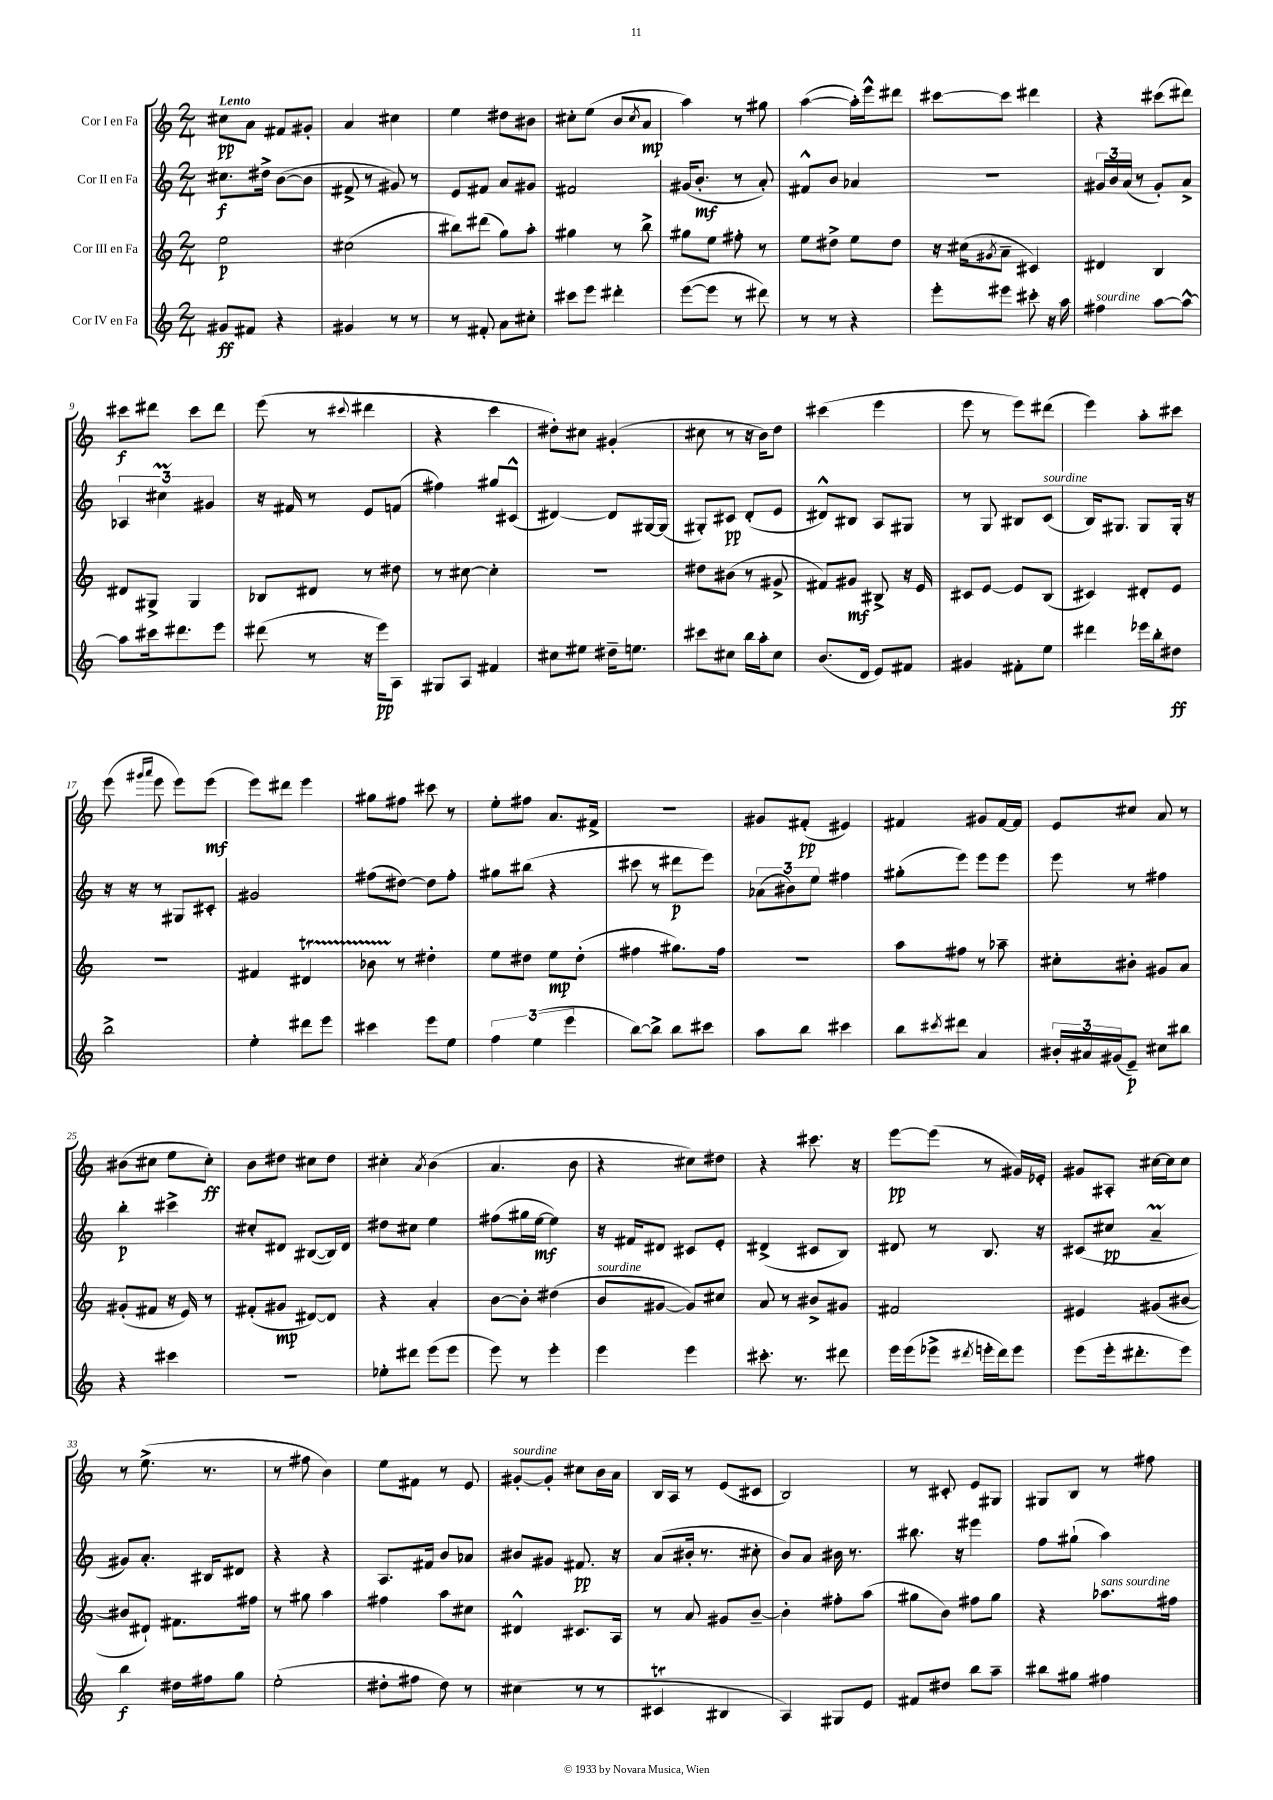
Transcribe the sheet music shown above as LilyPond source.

<<
\new StaffGroup <<
\new Staff = "s0" \with { instrumentName = "Cor I en Fa" } {
    \clef treble \key c \major \numericTimeSignature \time 2/4 \tempo "Lento"
    cis''8\pp a'8 fis'8 gis'8-. |
    a'4 cis''4 |
    e''4 dis''8 bis'8 |
    cis''8-. e''8( b'8 \acciaccatura { cis''8 } a'8\mp |
    a''4) r8 gis''8 |
    a''4~( a''16-.) e'''16-^ dis'''8 |
    cis'''8~ cis'''8 dis'''4 |
    r4 cis'''8( dis'''8) |
    cis'''8\f dis'''8 cis'''8 dis'''8 |
    e'''8( r8 \appoggiatura { cis'''8 } dis'''4 |
    r4 c'''4 |
    dis''8-.) cis''8 gis'4-.( |
    cis''8 r8 r16 b'16) d''8 |
    cis'''4( e'''4 |
    e'''8 r8 e'''8) dis'''8( |
    e'''4) a''8-. cis'''8 |
    e'''8( \grace { gis'''16 a'''16 } e'''8 e'''8) e'''8\mf( |
    e'''8) dis'''8 e'''4 |
    gis''8 fis''8 cis'''8 r8 |
    e''8-. fis''8 a'8. fis'16-> |
    R2 |
    gis'8 fis'8-.\pp( eis'4) |
    fis'4 gis'8 fis'16~ fis'16 |
    e'8 cis''8 a'8 r8 |
    bis'8( cis''8 e''8 cis''8-.\ff) |
    b'8 dis''8 cis''8 dis''8 |
    cis''4-. \acciaccatura { a'8 } b'4( |
    a'4. b'8 |
    r4 cis''8) dis''8 |
    r4 cis'''8. r16 |
    e'''8~\pp e'''8( r8 gis'16) ees'16-. |
    gis'8 ais8-. cis''16~ cis''16 cis''8 |
    r8 e''8.->( r8. |
    r8 fis''8 b'4) |
    e''8 fis'8 r8 e'8 |
    gis'8~-.^\markup { \italic "sourdine" } gis'8-. cis''8 b'16 a'16 |
    b16 a16 r8 e'8( cis'8 |
    b2) |
    r8 cis'8-. e'8 gis8 |
    gis8 b8 r8 fis''8 \bar "|." |
}
\new Staff = "s1" \with { instrumentName = "Cor II en Fa" } {
    \clef treble \key c \major \numericTimeSignature \time 2/4
    cis''8.\f dis''16-> b'8~( b'8 |
    fis'8-> r8 gis'8) r8 |
    e'8 fis'8 a'8 gis'8 |
    fis'2 |
    gis'16( b'8.-.\mf r8 a'8-.) |
    fis'8-^ b'8 aes'4 |
    r2 |
    \tuplet 3/2 { gis'16 b'16 a'16( } r8 gis'8-.) a'8-> |
    \tuplet 3/2 { aes4 cis''4\prall gis'4 } |
    r16 fis'16 r8 e'8 f'8( |
    fis''4) gis''8 cis'8-^( |
    dis'4~) dis'8 gis16~ gis16( |
    gis8-.) cis'8\pp d'8-.( e'8 |
    dis'8-^) bis8 a8 gis8 |
    r8 g8 bis8 c'8^\markup { \italic "sourdine" }( |
    b16) gis8. gis8 gis16-. r16 |
    r16 r16 r8 gis8 cis'8-. |
    gis'2 |
    fis''8( dis''8~) dis''8 fis''8-. |
    gis''8 bis''8( r4 |
    cis'''8 r8 dis'''8\p e'''8) |
    \tuplet 3/2 { aes'8( bis'8) e''8 } fis''4 |
    gis''8-.( e'''8) e'''8 e'''8 |
    e'''8 r8 fis''4 |
    b''4-.\p cis'''4-> |
    cis''8-. dis'8 bis8~( bis16) dis'16 |
    dis''8 cis''8 e''4 |
    fis''8( gis''16 e''16~\mf e''4) |
    r16 fis'16 dis'8 cis'8 e'8-. |
    dis'4->( cis'8 b8) |
    dis'8 r8 b8. r16 |
    cis'8( cis''8\pp a'4--\prall |
    gis'8) a'8.-. bis16 dis'8 |
    r4 r4 |
    a8. fis'16 b'8 aes'8 |
    bis'8 gis'8 fis'8.\pp r16 |
    a'8( bis'16-. r8. cis''8-. |
    b'8) a'8 bis'16 r8. |
    bis''8. r16 eis'''4 |
    f''8 gis''8-!( a''4) \bar "|." |
}
\new Staff = "s2" \with { instrumentName = "Cor III en Fa" } {
    \clef treble \key c \major \numericTimeSignature \time 2/4
    e''2\p |
    cis''2( |
    bis''8) dis'''8( g''8) a''8-. |
    gis''4 r8 b''8-> |
    gis''8 e''8 fis''8-. r8 |
    e''8 dis''8-> e''8 dis''8 |
    r16 cis''16( \acciaccatura { gis'8 } a'8-- cis'4) |
    dis'4 b4 |
    dis'8 gis8-> gis4 |
    bes8 dis'8 r8 dis''8 |
    r8 cis''8~ cis''4-. |
    R2 |
    dis''8 bis'8( r8 gis'8-> |
    fis'8) gis'8\mf bis8-> r16 e'16 |
    cis'8 e'8~ e'8 b8( |
    cis'4) dis'8-. e'8 |
    R2 |
    fis'4 dis'4\startTrillSpan |
    bes'8 r8\stopTrillSpan dis''4-. |
    e''8 dis''8 e''8\mp dis''8-.( |
    fis''4 gis''8.) fis''16 |
    r2 |
    a''8 fis''8 r8 aes''8-- |
    cis''8-. bis'8-. gis'8 a'8 |
    gis'8-.( fis'8 r16 e'16) r8 |
    fis'8-.( gis'8\mp dis'8~) dis'8 |
    r4 a'4-. |
    b'8~ b'8-. dis''4( |
    b'8^\markup { \italic "sourdine" } gis'8~ gis'8) cis''8 |
    a'8 r8 bis'8-> gis'8 |
    fis'2 |
    eis'4 gis'8( bis'8~ |
    bis'8 dis'8-!) fis'8. fis''16 |
    r8 gis''8 a''4 |
    fis''4 a''8 cis''8 |
    dis'4-^ cis'8. a16 |
    r8 a'8 gis'8 b'8~-- |
    b'4-. fis''8-. a''8( |
    gis''8 b'8) fis''8 gis''8 |
    r4 aes''8.^\markup { \italic "sans sourdine" } fis''16 \bar "|." |
}
\new Staff = "s3" \with { instrumentName = "Cor IV en Fa" } {
    \clef treble \key c \major \numericTimeSignature \time 2/4
    gis'8\ff fis'8 r4 |
    gis'4 r8 r8 |
    r8 fis'8-. a'8 cis''8-. |
    cis'''8 e'''8 dis'''4-. |
    e'''8~( e'''8 r8 dis'''8) |
    r8 r8 r4 |
    e'''8-. eis'''8 cis'''8-. r16 a''16 |
    fis''4^\markup { \italic "sourdine" } a''8~ a''8~-^ |
    a''8 cis'''16 dis'''8. e'''8 |
    dis'''8( r8 r16 e'''16\pp) a8 |
    gis8 a8 fis'4 |
    cis''8 eis''8 dis''16-- e''8. |
    cis'''8 cis''8 b''16 a''16-. cis''8 |
    b'8.( d'16 e'8) fis'8 |
    gis'4 fis'8-. e''8 |
    dis'''4 ees'''16 b''16-. dis''8\ff |
    b''2-> |
    e''4-. dis'''8 e'''8 |
    cis'''4 e'''8 e''8 |
    \tuplet 3/2 { f''4 e''4( e'''4 } |
    b''8~) b''8-> b''8 cis'''8 |
    a''8 b''8 cis'''4 |
    b''8 \acciaccatura { cis'''8 } dis'''8 a'4 |
    \tuplet 3/2 { bis'16-. ais'16 gis'16( } e'8--\p) cis''8 bis''8 |
    r4 cis'''4 |
    R2 |
    ees''8-. dis'''8 e'''8( e'''8 |
    e'''8) r8 e'''4-. |
    e'''4 e'''4 |
    cis'''8.-. r8. dis'''8 |
    e'''16 e'''16( ees'''8-> \acciaccatura { dis'''8 } e'''16-. dis'''16) e'''8 |
    e'''8( e'''16-. dis'''8.-. e'''8) |
    b''4\f dis''16 fis''16 g''8 |
    e''2-.( |
    dis''8-. fis''8 dis''8) r8 |
    cis''4( r8 r8 |
    cis'4\trill bis4 |
    a4) gis8 e'8 |
    fis'8 dis''8 b''8 a''8-- |
    bis''8 gis''8 fis''4 \bar "|." |
}
>>
>>
